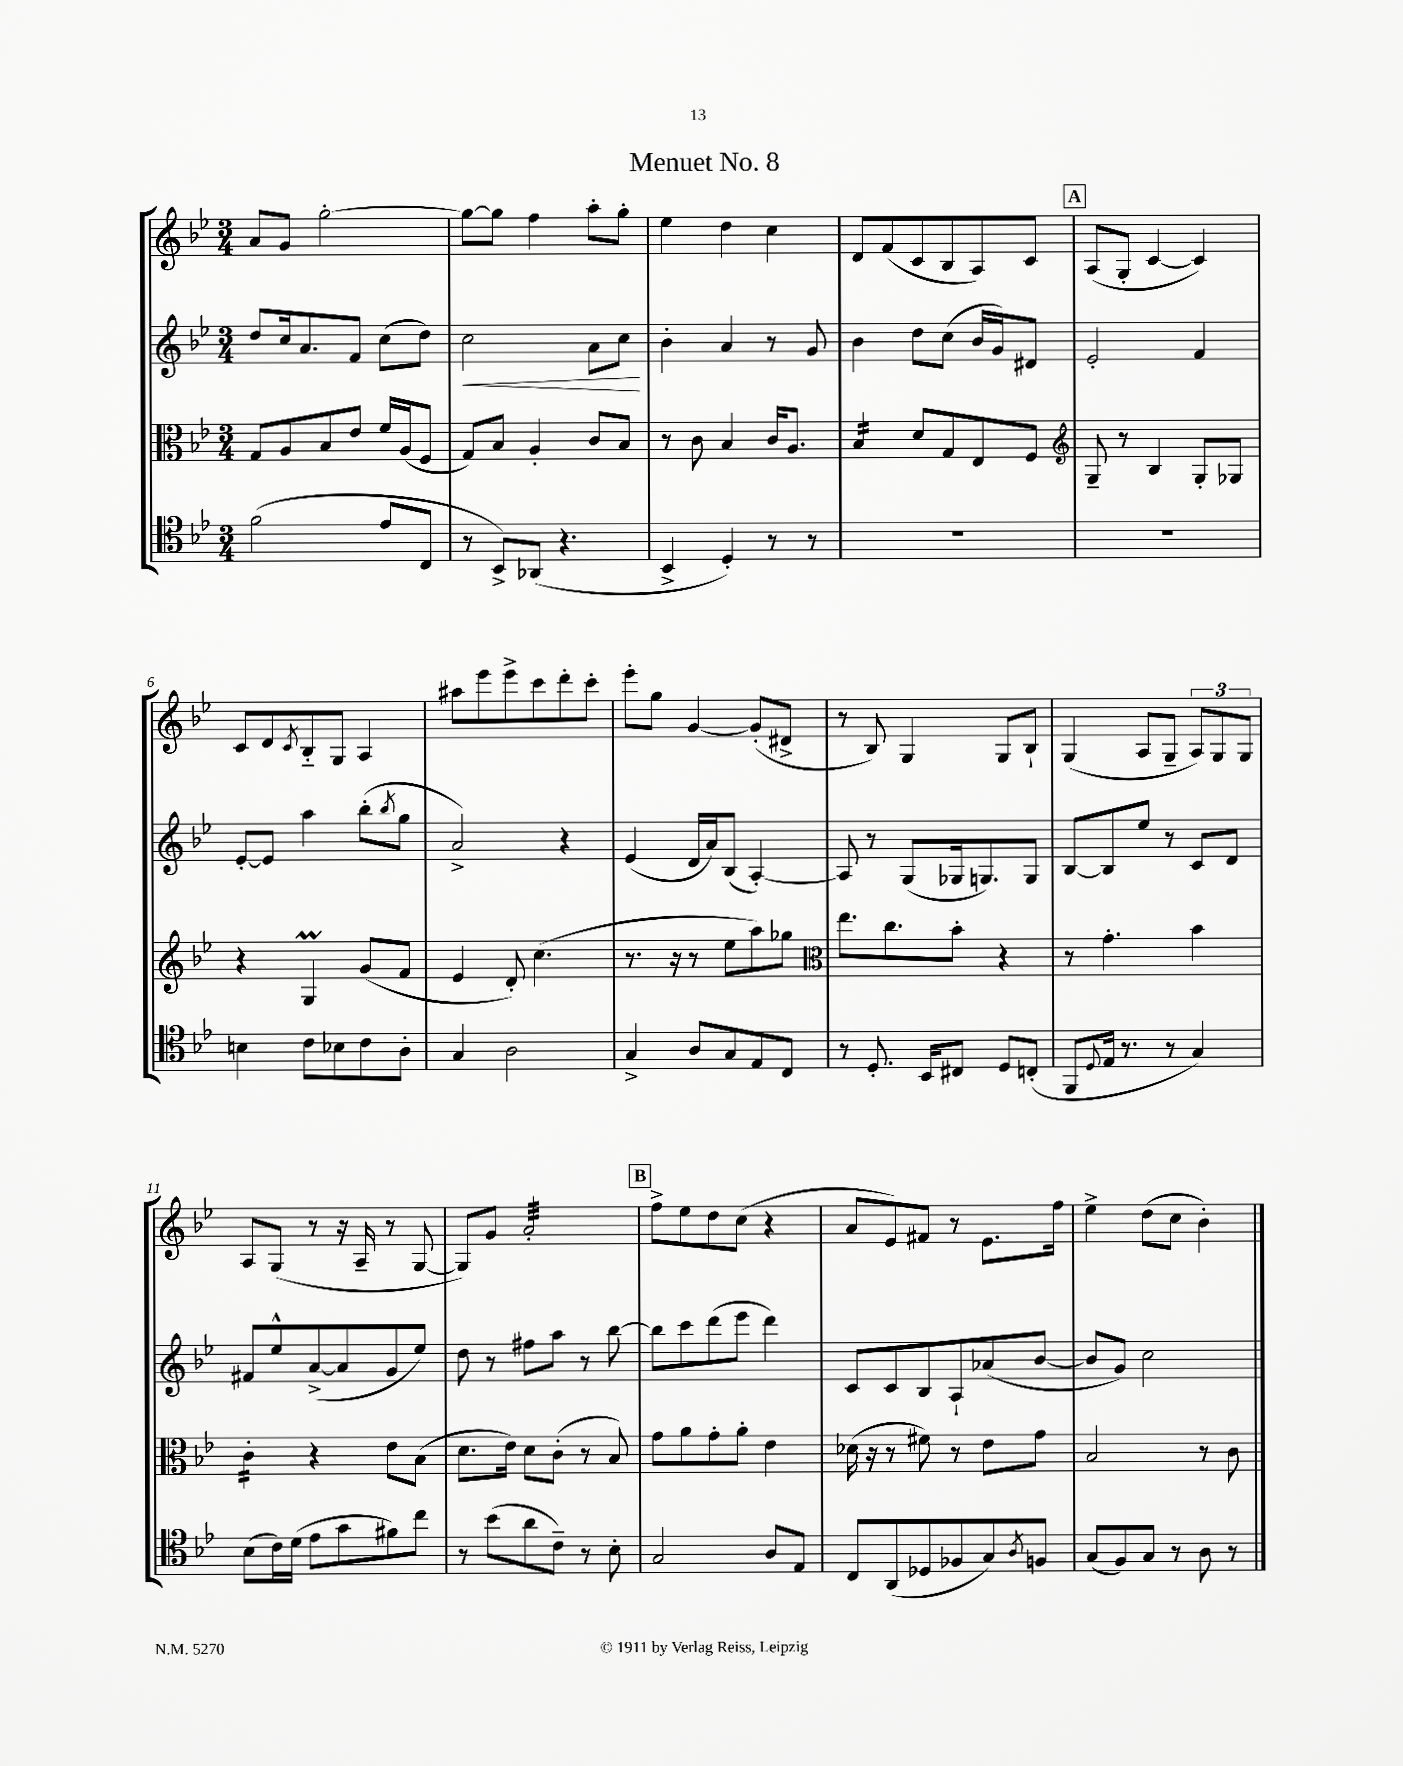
\header { title = "Menuet No. 8" }
<<
\new StaffGroup <<
\new Staff = "s0" {
    \clef treble \key bes \major \numericTimeSignature \time 3/4
    a'8 g'8 g''2~-. |
    g''8~ g''8 f''4 a''8-. g''8-. |
    ees''4 d''4 c''4 |
    d'8 f'8( c'8 bes8 a8) c'8 |
    \mark \markup { \box "A" } a8( g8-. c'4~ c'4) |
    c'8 d'8 \acciaccatura { c'8 } bes8-_ g8 a4 |
    ais''8 ees'''8 ees'''8-> c'''8 d'''8-. c'''8-. |
    ees'''8-. g''8 g'4~ g'8-.( dis'8-> |
    r8 bes8) g4 g8 bes8-! |
    g4( a8 g8-- \tuplet 3/2 { a8) g8 g8 } |
    a8 g8( r8 r16 a16-- r8 g8~ |
    g8) g'8 a'2:32-. |
    \mark \markup { \box "B" } f''8-> ees''8 d''8 c''8( r4 |
    a'8 ees'8) fis'8 r8 ees'8. f''16 |
    ees''4-> d''8( c''8 bes'4-.) \bar "|." |
}
\new Staff = "s1" {
    \clef treble \key bes \major \numericTimeSignature \time 3/4
    d''8 c''16 a'8. f'8 c''8( d''8) |
    c''2\< a'8 c''8\! |
    bes'4-. a'4 r8 g'8 |
    bes'4 d''8 c''8( bes'16 g'16) dis'8 |
    \mark \markup { \box "A" } ees'2-. f'4 |
    ees'8~-. ees'8 a''4 bes''8-.( \acciaccatura { bes''8 } g''8 |
    a'2->) r4 |
    ees'4( d'16 a'16) bes8( a4~-.) |
    a8 r8 g8( ges16 g8.) g8 |
    bes8~ bes8 ees''8 r8 c'8 d'8 |
    fis'8 ees''8-^ a'8~->( a'8 g'8 ees''8) |
    d''8 r8 fis''8 a''8 r8 bes''8~ |
    \mark \markup { \box "B" } bes''8 c'''8 d'''8( ees'''8 d'''4) |
    c'8 c'8 bes8 a8-! aes'8( bes'8~ |
    bes'8 g'8) c''2 \bar "|." |
}
\new Staff = "s2" {
    \clef alto \key bes \major \numericTimeSignature \time 3/4
    g8 a8 bes8 ees'8 f'16 a16( f8 |
    g8) bes8 a4-. c'8 bes8 |
    r8 c'8 bes4 c'16 a8. |
    bes4:16 d'8 g8 ees8 f8 |
    \mark \markup { \box "A" } \clef treble g8-- r8 bes4 g8-. ges8 |
    r4 g4\prall g'8( f'8 |
    ees'4 d'8-.) c''4.( |
    r8. r16 r8 ees''8 a''8) ges''8 |
    \clef alto ees''8. c''8. bes'8-. r4 |
    r8 g'4.-. bes'4 |
    c'4:16-. r4 ees'8 bes8( |
    d'8. ees'16) d'8 c'8-.( r8 bes8) |
    \mark \markup { \box "B" } g'8 a'8 g'8-. a'8-. ees'4 |
    des'16( r16 r8 fis'8) r8 ees'8 g'8 |
    bes2 r8 c'8 \bar "|." |
}
\new Staff = "s3" {
    \clef tenor \key bes \major \numericTimeSignature \time 3/4
    f'2( ees'8 c8 |
    r8 bes,8->) aes,8( r4. |
    bes,4-> d4-.) r8 r8 |
    R2. |
    \mark \markup { \box "A" } R2. |
    b4 c'8 bes8 c'8 a8-. |
    g4 a2 |
    g4-> a8 g8 ees8 c8 |
    r8 d8.-. bes,16 cis8 d8 c8-.( |
    f,8 \appoggiatura { d8 } ees16 r8. r8 g4) |
    bes8( c'16) d'16( ees'8 g'8 fis'8) c''8 |
    r8 bes'8( a'8 c'8--) r8 bes8-. |
    \mark \markup { \box "B" } g2 a8 ees8 |
    c8 a,8( des8 fes8 g8) \acciaccatura { a8 } f8 |
    g8( f8) g8 r8 a8 r8 \bar "|." |
}
>>
>>
